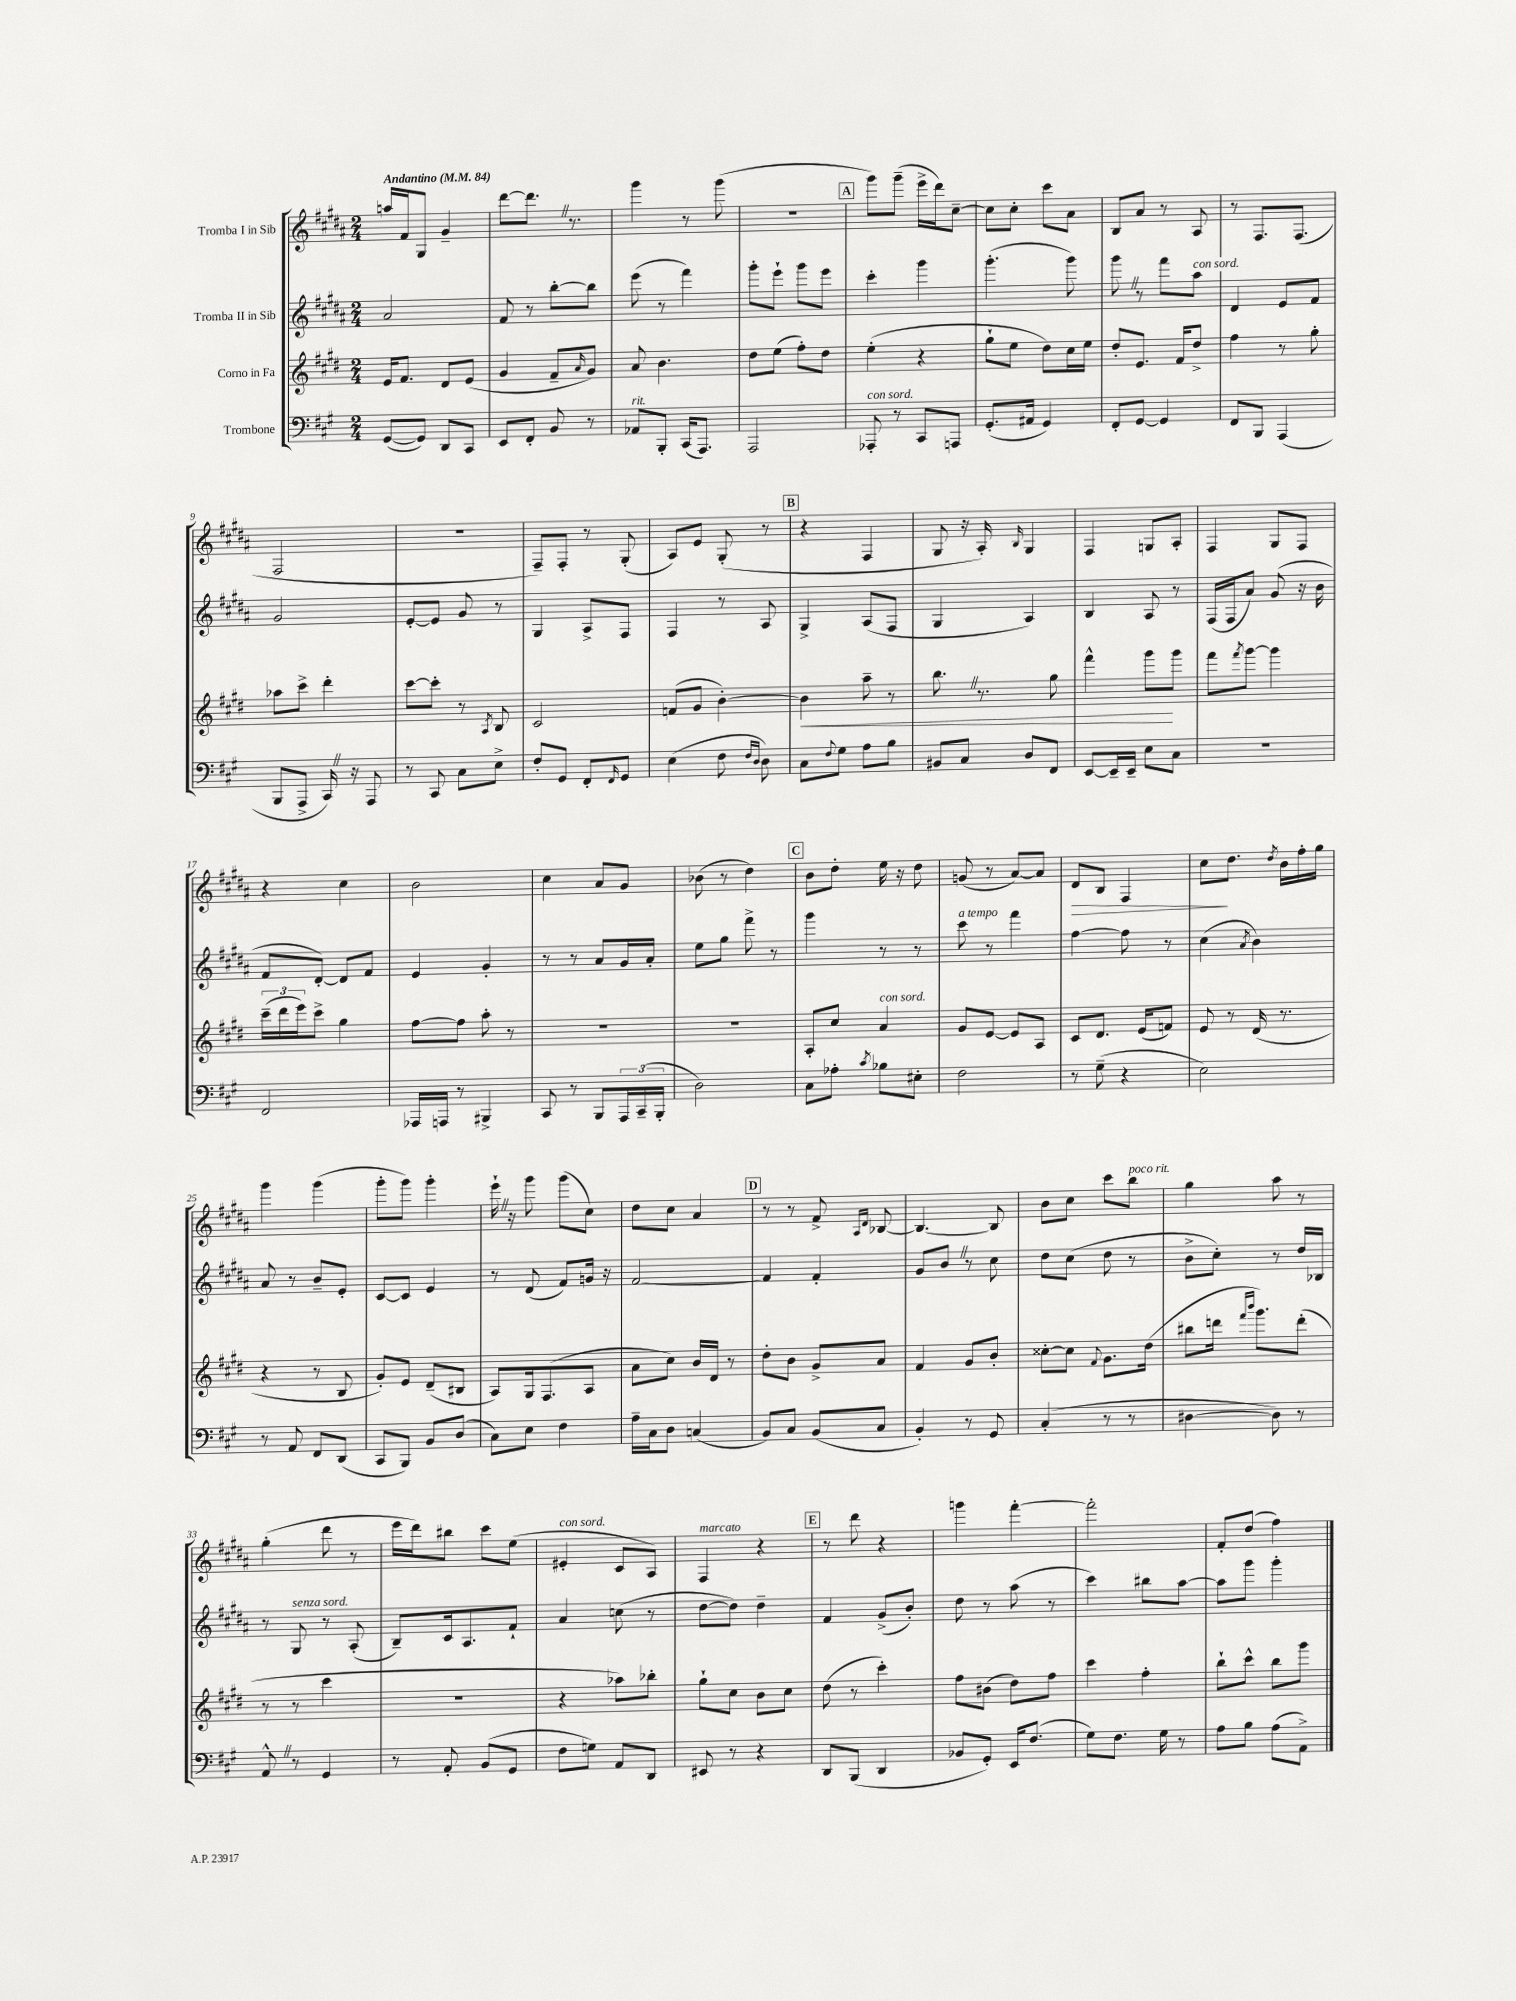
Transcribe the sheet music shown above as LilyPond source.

<<
\new StaffGroup <<
\new Staff = "s0" \with { instrumentName = "Tromba I in Sib" } {
    \clef treble \key b \major \numericTimeSignature \time 2/4 \tempo "Andantino" 4 = 84
    a''16 fis'16 gis8 gis'4-- |
    dis'''8~ dis'''8. \once \override BreathingSign.text = \markup { \musicglyph "scripts.caesura.straight" } \breathe r8. |
    gis'''4 r8 gis'''8( |
    R2 |
    \mark \markup { \box "A" } gis'''8) gis'''8--( e'''16-> dis'''16) cis''8~-- |
    cis''8 cis''8-. cis'''8 ais'8 |
    b8 ais'8 r8 ais8 |
    r8 fis8. fis8.( |
    fis2 |
    r2 |
    fis8--) fis8-. r8 gis8-.( |
    ais8) e'8 gis8-.( r8 |
    \mark \markup { \box "B" } r4 fis4 |
    gis8 r16 ais16-.) \grace { b16 } gis4 |
    fis4 g8 ais8-. |
    fis4 gis8 fis8 |
    r4 cis''4 |
    b'2 |
    cis''4 ais'8 gis'8 |
    bes'8( r8 dis''4) |
    \mark \markup { \box "C" } b'8 dis''8-. e''16 r16 dis''8 |
    g'8( r8 ais'8~) ais'8 |
    dis'8\> b8 fis4 |
    cis''8\! dis''8. \acciaccatura { dis''8 } b'16 fis''16-. gis''16 |
    gis'''4 gis'''4( |
    gis'''8-. gis'''8) gis'''4-. |
    e'''16-! \once \override BreathingSign.text = \markup { \musicglyph "scripts.caesura.straight" } \breathe r16 gis'''8 gis'''8( cis''8) |
    dis''8 cis''8 ais'4 |
    \mark \markup { \box "D" } r8 r8 fis'8-> \grace { ais16 dis'16 } bes8~ |
    bes4.~ bes8 |
    b'8 cis''8 cis'''8 b''8^\markup { \italic "poco rit." } |
    gis''4 ais''8 r8 |
    gis''4-.( dis'''8 r8 |
    e'''16 dis'''16) bis''8 cis'''8 e''8( |
    eis'4-.^\markup { \italic "con sord." } cis'8 ais8) |
    fis4^\markup { \italic "marcato" } r4 |
    \mark \markup { \box "E" } r8 dis'''8 r4 |
    g'''4 fis'''4~-. |
    fis'''2-. |
    fis'8-. dis''8( fis''4) \bar "|." |
}
\new Staff = "s1" \with { instrumentName = "Tromba II in Sib" } {
    \clef treble \key b \major \numericTimeSignature \time 2/4
    ais'2 |
    fis'8 r8 b''8~-. b''8 |
    e'''8( r8 fis'''4) |
    gis'''8-. e'''8-! gis'''8 e'''8 |
    \mark \markup { \box "A" } cis'''4-. gis'''4 |
    gis'''4.-.( gis'''8) |
    gis'''8 \once \override BreathingSign.text = \markup { \musicglyph "scripts.caesura.straight" } \breathe r8 fis'''8 ais''8^\markup { \italic "con sord." } |
    dis'4 e'8 fis'8 |
    gis'2 |
    e'8~-. e'8 gis'8 r8 |
    gis4 ais8-> fis8 |
    fis4 r8 ais8 |
    \mark \markup { \box "B" } gis4-> ais8( fis8 |
    gis4 ais4) |
    b4 ais8 r8 |
    fis16( fis16 ais'8) gis'8( r16 b'16 |
    fis'8 dis'8~-.) dis'8 fis'8 |
    e'4 gis'4-. |
    r8 r8 ais'8 gis'16 ais'16-. |
    e''8 gis''8 fis'''8-> r8 |
    \mark \markup { \box "C" } gis'''4 r8 r8 |
    cis'''8^\markup { \italic "a tempo" } r8 fis'''4 |
    fis''4~ fis''8 r8 |
    cis''4( \acciaccatura { ais'8 } b'4) |
    ais'8 r8 b'8-- e'8-. |
    cis'8~ cis'8 e'4 |
    r8 dis'8( fis'8) g'16 r16 |
    fis'2~ |
    \mark \markup { \box "D" } fis'4 fis'4-. |
    gis'8 b'8 \once \override BreathingSign.text = \markup { \musicglyph "scripts.caesura.straight" } \breathe r8 cis''8 |
    dis''8 cis''8( dis''8 r8 |
    b'8-> cis''8-.) r8 dis''16 bes16 |
    r8 gis8^\markup { \italic "senza sord." } r8 ais8-.( |
    b8--) cis'16 ais8. fis'8-! |
    ais'4 c''8( r8 |
    dis''8~ dis''8) dis''4-- |
    \mark \markup { \box "E" } fis'4 gis'8->( b'8-.) |
    dis''8 r8 ais''8( r8 |
    cis'''4) bis''8 ais''8~ |
    ais''8 gis'''8 gis'''4-. \bar "|." |
}
\new Staff = "s2" \with { instrumentName = "Corno in Fa" } {
    \clef treble \key e \major \numericTimeSignature \time 2/4
    e'16 fis'8. dis'8 e'8( |
    gis'4 fis'8-- \grace { a'16 } gis'8) |
    a'8 b'4. |
    dis''8 e''8( fis''8-.) dis''8 |
    \mark \markup { \box "A" } e''4-.( r4 |
    gis''8-! e''8 dis''8) cis''16 e''16 |
    dis''8-. e'8. fis'16 dis''8-> |
    fis''4 r8 gis''8-. |
    aes''8 cis'''8-> dis'''4-. |
    cis'''8~ cis'''8-. r8 \acciaccatura { a8 } b8 |
    cis'2 |
    f'8( gis'8 b'4~-.) |
    \mark \markup { \box "B" } b'4\< a''8-- r8 |
    b''8. \once \override BreathingSign.text = \markup { \musicglyph "scripts.caesura.straight" } \breathe r8. gis''8 |
    fis'''4-^ gis'''8\! gis'''8 |
    fis'''8 \acciaccatura { fis'''8 } gis'''8~ gis'''4 |
    \tuplet 3/2 { cis'''16--( dis'''16 e'''16) } cis'''8-> gis''4 |
    fis''8~ fis''8 a''8-. r8 |
    R2 |
    R2 |
    \mark \markup { \box "C" } a8-. cis''8 a'4^\markup { \italic "con sord." } |
    gis'8 e'8~ e'8 a8 |
    cis'8 dis'8. e'16( f'8) |
    e'8 r8 dis'16( r8. |
    r4 r8 b8 |
    gis'8-.) e'8 dis'8--( bis8 |
    a8) gis16 fis8.( a8 |
    a'8 cis''8) b'16 dis'16 r8 |
    \mark \markup { \box "D" } dis''8-. b'8 gis'8-> a'8 |
    fis'4 gis'8 b'8-. |
    cisis''8~-. cisis''8 \appoggiatura { fis'8 } gis'8. dis''16( |
    bis''8 d'''16 \grace { fis'''16 b'''16 } gis'''8.) d'''8-.( |
    r8 r8 cis'''4 |
    R2 |
    r4 aes''8) bes''8-. |
    gis''8-! cis''8 b'8 cis''8 |
    \mark \markup { \box "E" } dis''8( r8 cis'''4-.) |
    fis''8 bis'8( dis''8) fis''8 |
    cis'''4 fis''4-. |
    b''8-! cis'''8-^ b''8 gis'''8 \bar "|." |
}
\new Staff = "s3" \with { instrumentName = "Trombone" } {
    \clef bass \key a \major \numericTimeSignature \time 2/4
    gis,8~( gis,8) d,8 cis,8 |
    e,8 fis,8-. b,8 r8 |
    aes,8^\markup { \italic "rit." } b,,8-. cis,16( a,,8.) |
    a,,2 |
    \mark \markup { \box "A" } aes,,8-.^\markup { \italic "con sord." } r8 cis,8 a,,8 |
    gis,8.-.( ais,16 gis,4) |
    fis,8-. gis,8~ gis,4 |
    fis,8 b,,8 a,,4( |
    b,,8 a,,8-> cis,16) \once \override BreathingSign.text = \markup { \musicglyph "scripts.caesura.straight" } \breathe r16 a,,8 |
    r8 cis,8 cis8 e8-> |
    fis8-. gis,8 fis,8-. \grace { fis,16 } gis,8 |
    e4( fis8 \grace { fis16 d16 } d8) |
    \mark \markup { \box "B" } cis8 \appoggiatura { fis8 } gis8 a8 b8 |
    bis,8 cis8 d8 fis,8 |
    e,8~ e,16-- e,16-- e8 cis8 |
    R2 |
    fis,2 |
    aes,,16 a,,16 r8 bis,,4-> |
    cis,8 r8 b,,8 \tuplet 3/2 { a,,16 cis,16--( b,,16-. } |
    d2) |
    \mark \markup { \box "C" } cis8 aes8-. \acciaccatura { cis'8 } bes8 eis8-. |
    fis2 |
    r8 gis8--( r4 |
    e2) |
    r8 a,8 fis,8 d,8( |
    cis,8 b,,8) b,8 d8( |
    cis8) e8 fis4 |
    a16-- cis16 d8 c4( |
    \mark \markup { \box "D" } b,8) cis8 b,8( cis8 |
    b,4-.) r8 gis,8 |
    cis4-.( r8 r8 |
    dis4~ dis8) r8 |
    a,8-^ \once \override BreathingSign.text = \markup { \musicglyph "scripts.caesura.straight" } \breathe r8 gis,4 |
    r8 a,8-. b,8( gis,8 |
    fis8 g8) a,8 d,8 |
    eis,8 r8 r4 |
    \mark \markup { \box "E" } d,8 b,,8( d,4 |
    bes,8 gis,8-.) e,16 fis8.( |
    gis8) fis8. gis16 r8 |
    a8 b8 a8( a,8->) \bar "|." |
}
>>
>>
